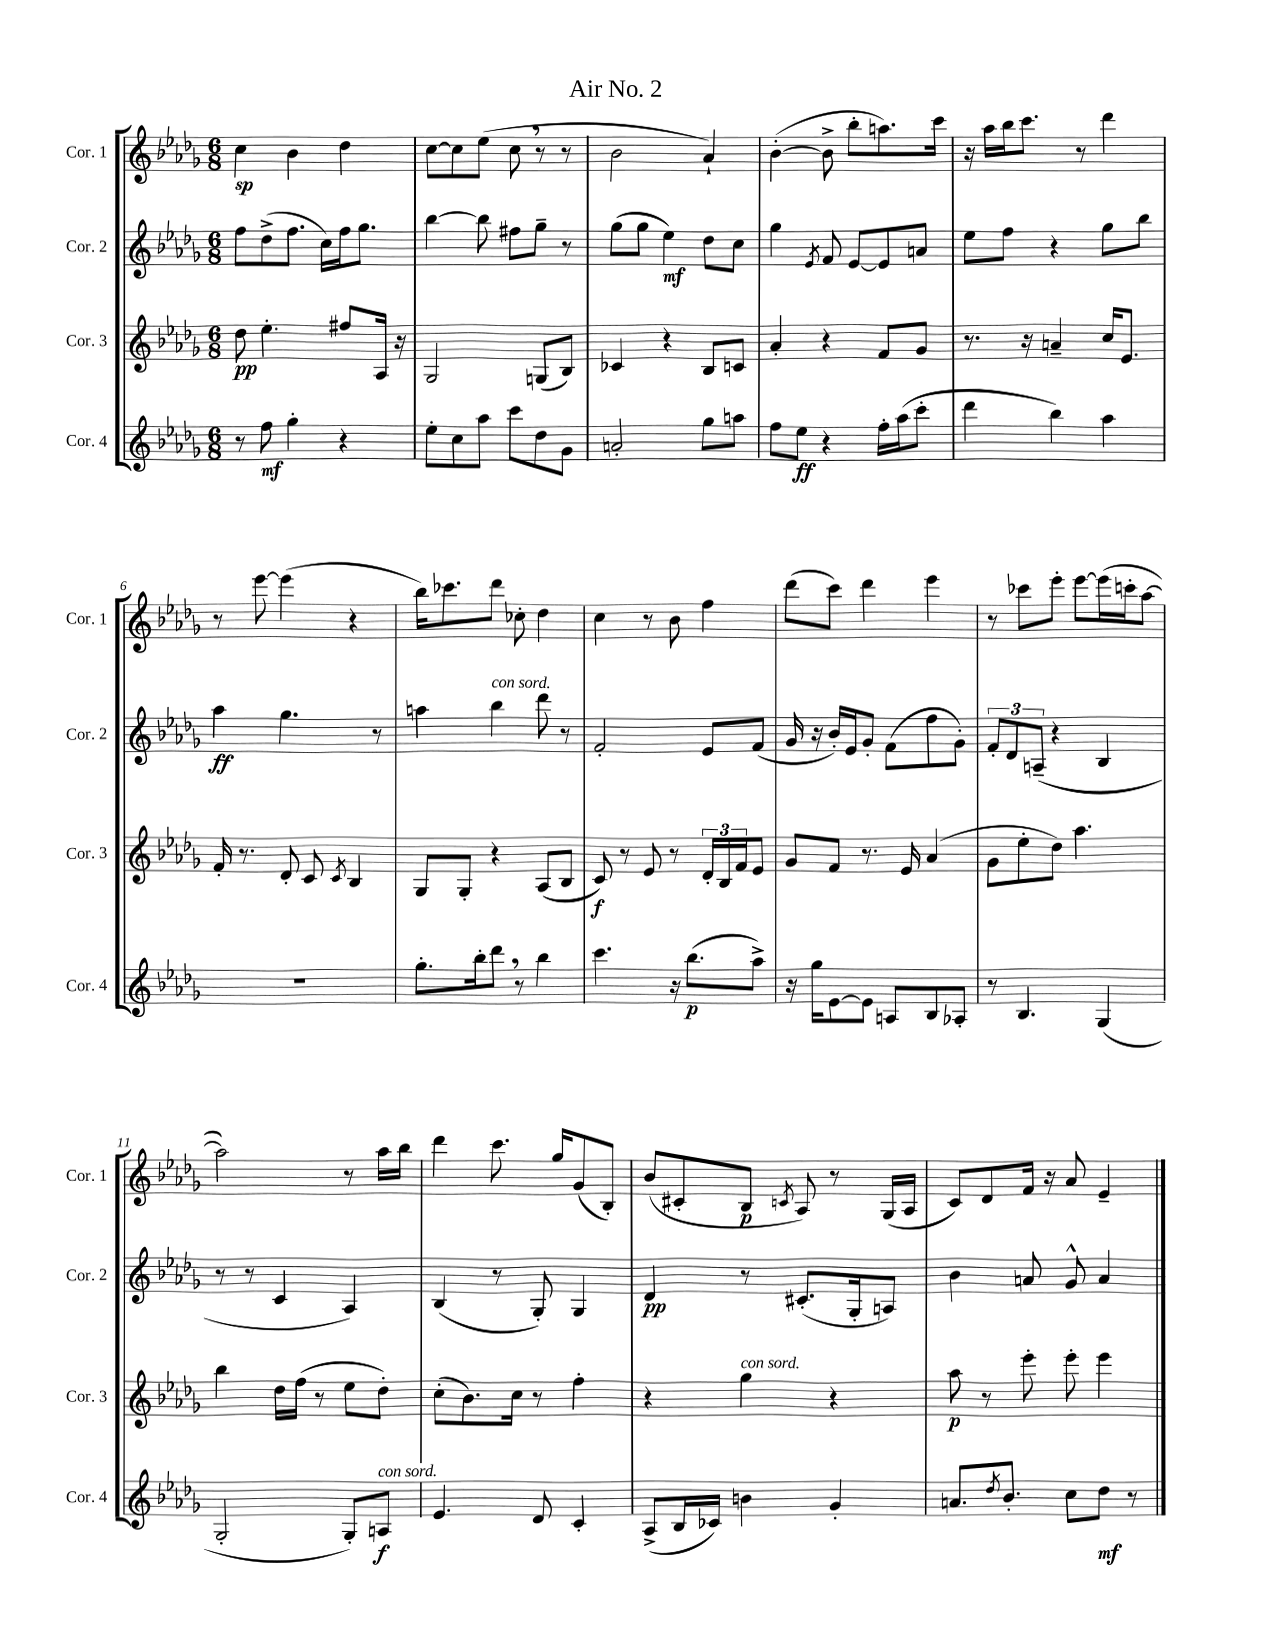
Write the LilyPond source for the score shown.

\header { title = "Air No. 2" }
<<
\new StaffGroup <<
\new Staff = "s0" \with { instrumentName = "Cor. 1" shortInstrumentName = "Cor. 1" } {
    \clef treble \key des \major \numericTimeSignature \time 6/8
    c''4\sp bes'4 des''4 |
    c''8~ c''8 ees''8( c''8 \breathe r8 r8 |
    bes'2 aes'4-!) |
    bes'4~-.( bes'8-> bes''8-. a''8.) c'''16 |
    r16 aes''16 bes''16 c'''8. r8 des'''4 |
    r8 ees'''8~ ees'''4( r4 |
    bes''16) ces'''8. des'''8 ces''8-. des''4 |
    c''4 r8 bes'8 f''4 |
    des'''8( c'''8) des'''4 ees'''4 |
    r8 ces'''8 ees'''8-. ees'''8~ ees'''16( c'''16-. aes''8~ |
    aes''2) r8 aes''16 bes''16 |
    des'''4 c'''8. ges''16 ges'8( bes8-.) |
    bes'8( cis'8-. bes8\p \acciaccatura { c'8 } aes8) r8 ges16( aes16 |
    c'8) des'8 f'16 r16 aes'8 ees'4-- \bar "|." |
}
\new Staff = "s1" \with { instrumentName = "Cor. 2" shortInstrumentName = "Cor. 2" } {
    \clef treble \key des \major \numericTimeSignature \time 6/8
    f''8 des''8->( f''8. c''16) f''16 ges''8. |
    bes''4~ bes''8 fis''8 ges''8-- r8 |
    ges''8( ges''8 ees''4\mf) des''8 c''8 |
    ges''4 \acciaccatura { ees'8 } f'8 ees'8~ ees'8 a'8 |
    ees''8 f''8 r4 ges''8 bes''8 |
    aes''4\ff ges''4. r8 |
    a''4 bes''4^\markup { \italic "con sord." } des'''8 r8 |
    f'2-. ees'8 f'8( |
    ges'16 r16 bes'16-.) ees'16 ges'8-. f'8( f''8 ges'8-.) |
    \tuplet 3/2 { f'8-. des'8 a8--( } r4 bes4 |
    r8 r8 c'4 aes4) |
    bes4( r8 ges8-.) ges4 |
    des'4\pp r8 cis'8.-.( ges16-. a8) |
    bes'4 a'8 ges'8-^ a'4 \bar "|." |
}
\new Staff = "s2" \with { instrumentName = "Cor. 3" shortInstrumentName = "Cor. 3" } {
    \clef treble \key des \major \numericTimeSignature \time 6/8
    des''8\pp ees''4.-. fis''8 aes16 r16 |
    ges2 g8( bes8) |
    ces'4 r4 bes8 c'8 |
    aes'4-. r4 f'8 ges'8 |
    r8. r16 a'4-- c''16 ees'8. |
    f'16-. r8. des'8-. c'8 \acciaccatura { c'8 } bes4 |
    ges8 ges8-. r4 aes8( bes8 |
    c'8\f) r8 ees'8 r8 \tuplet 3/2 { des'16-. bes16 f'16 } ees'8 |
    ges'8 f'8 r8. ees'16 aes'4( |
    ges'8 ees''8-. des''8) aes''4. |
    bes''4 des''16 f''16( r8 ees''8 des''8-.) |
    c''8-.( bes'8.) c''16 r8 f''4-. |
    r4 ges''4^\markup { \italic "con sord." } r4 |
    aes''8\p r8 ees'''8-. ees'''8-. ees'''4 \bar "|." |
}
\new Staff = "s3" \with { instrumentName = "Cor. 4" shortInstrumentName = "Cor. 4" } {
    \clef treble \key des \major \numericTimeSignature \time 6/8
    r8 f''8\mf ges''4-. r4 |
    ees''8-. c''8 aes''8 c'''8 des''8 ges'8 |
    a'2-. ges''8 a''8 |
    f''8 ees''8\ff r4 f''16-. aes''16( c'''8-. |
    des'''4 bes''4) aes''4 |
    R2. |
    ges''8.-. bes''16-. des'''8 \breathe r8 bes''4 |
    c'''4. r16 bes''8.\p( aes''8->) |
    r16 ges''16 ees'8~ ees'8 a8 bes8 aes8-. |
    r8 bes4. ges4( |
    ges2-. ges8-.) a8\f^\markup { \italic "con sord." } |
    ees'4. des'8 c'4-. |
    aes8->( bes16 ces'16) b'4 ges'4-. |
    a'8. \acciaccatura { des''8 } bes'8.-. c''8 des''8\mf r8 \bar "|." |
}
>>
>>
